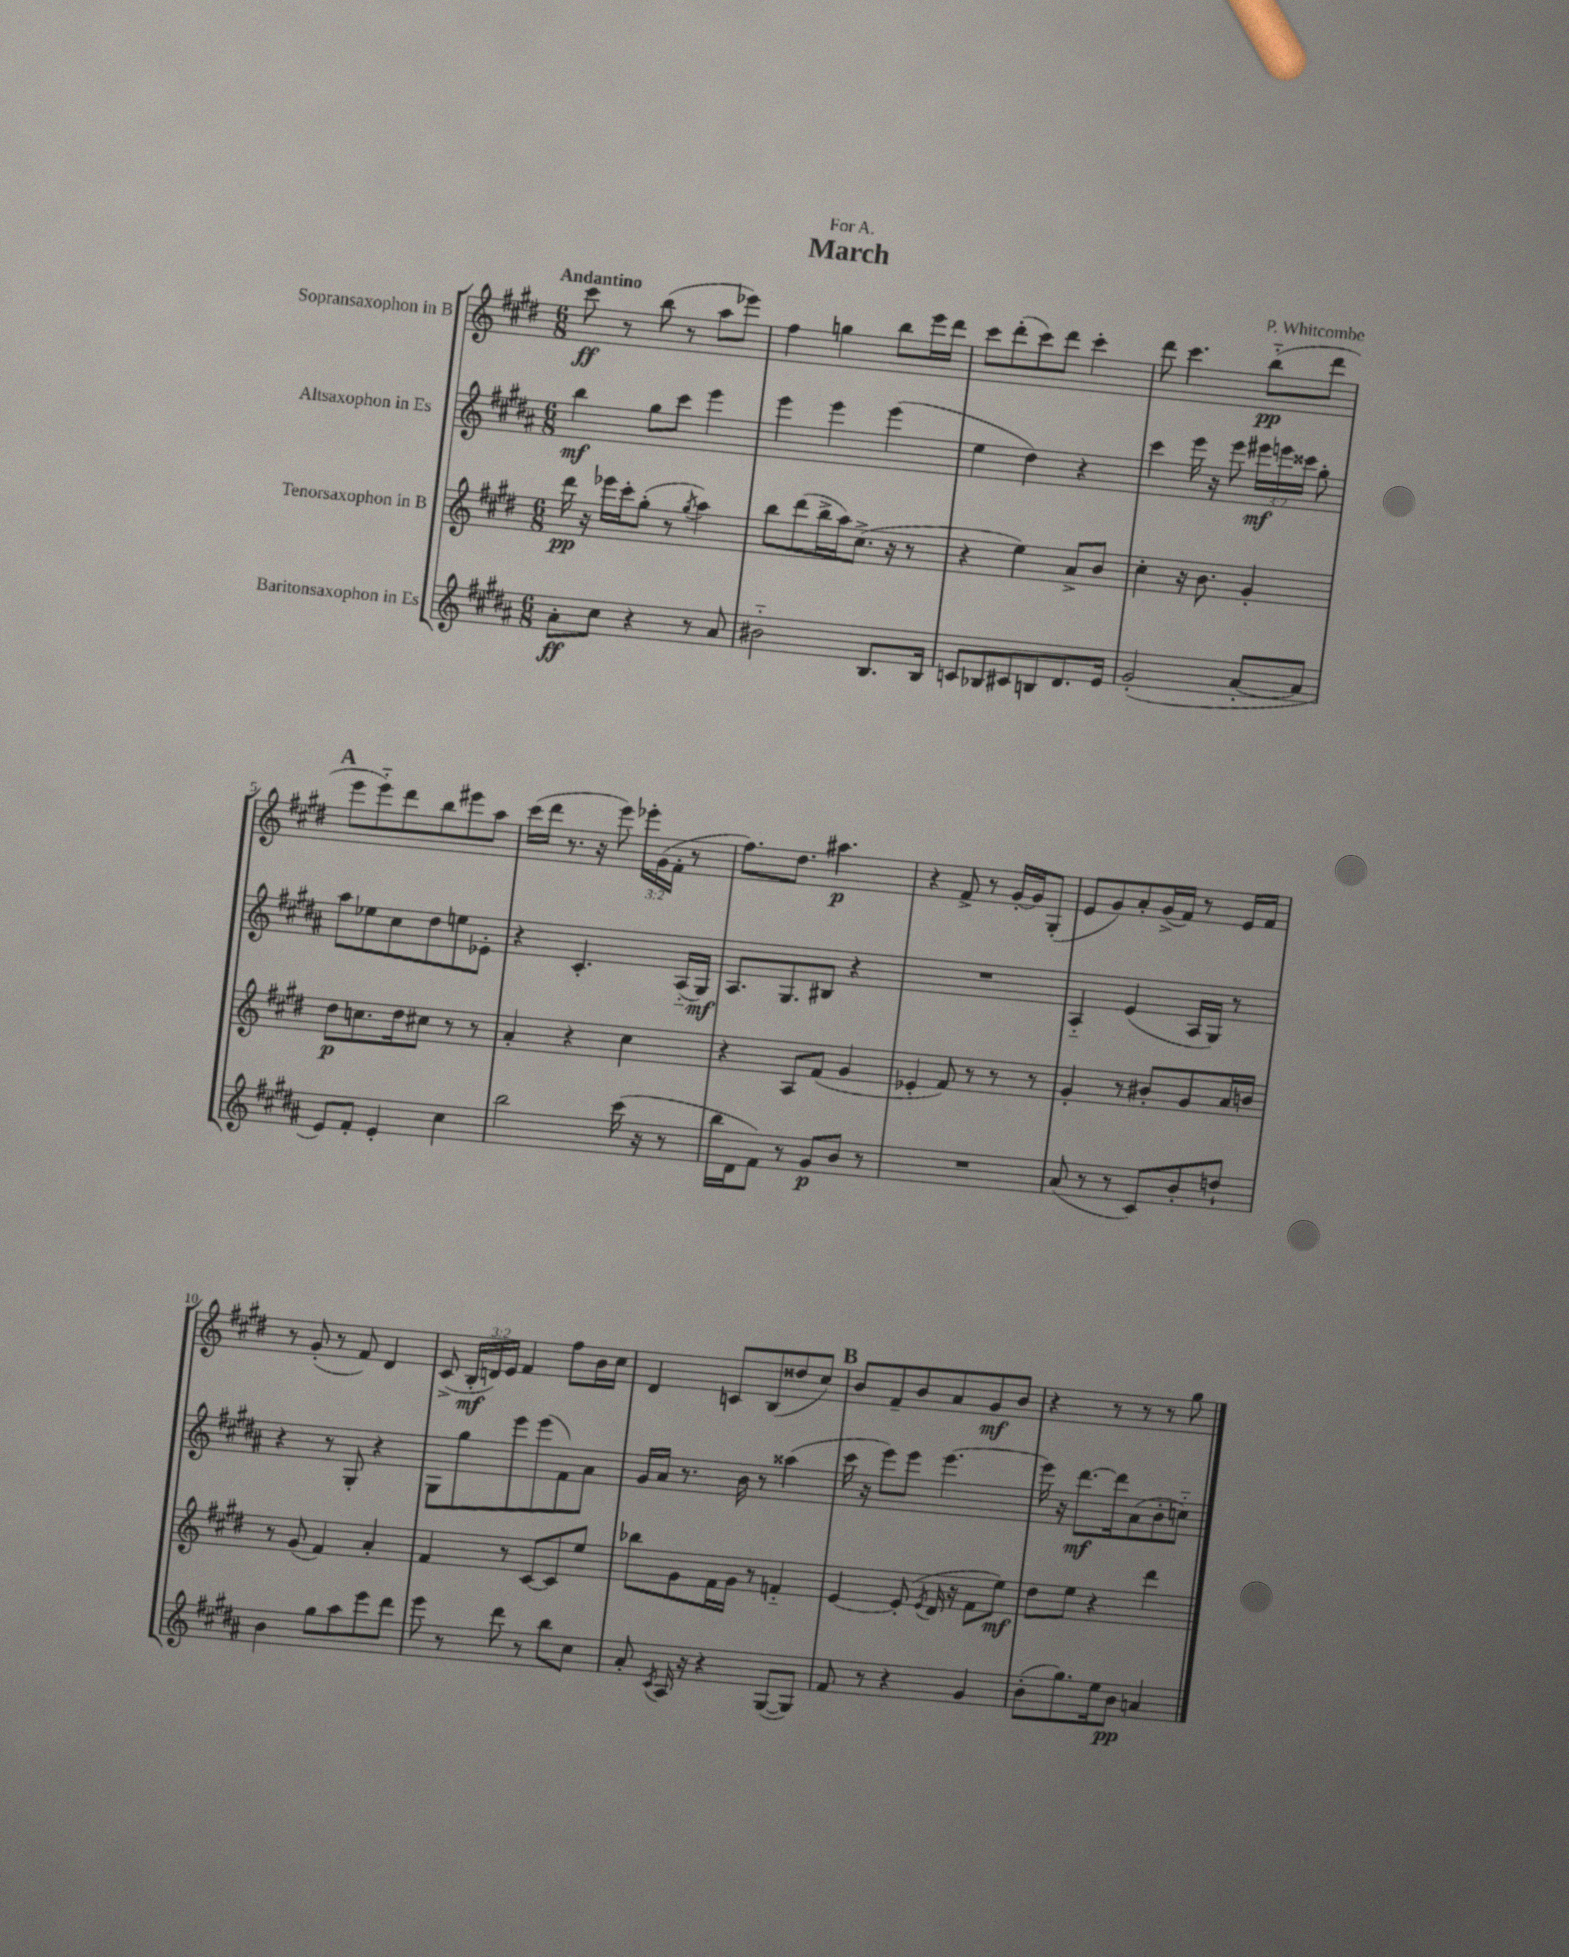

**kern	**kern	**kern	**kern
*staff4	*staff3	*staff2	*staff1
*clefG2	*clefG2	*clefG2	*clefG2
*k[f#c#g#d#a#]	*k[f#c#g#d#]	*k[f#c#g#d#a#]	*k[f#c#g#d#]
*M6/8	*M6/8	*M6/8	*M6/8
8a#'	16ddd#	4bb	8ccc#
.	16r	.	.
8cc#	16eee-	.	8r
.	16ccc#'	.	.
4r	(8gg#'	8gg#	(8bb
.	8r	8ccc#	8r
.	8qgg#	.	.
8r	4aa)	4eee	8aa
8a#	.	.	8eee-)
=	=	=	=
2b#'~	8bb	4eee	4ff#
.	(8ddd#	.	.
.	16bb^	4eee	4gg
.	16aa)	.	.
.	(8.cc#^	.	.
8.B	.	(4eee	8bb
.	16r	.	.
.	8r	.	16eee
16B	.	.	16ddd#
=	=	=	=
8c	4r	4ee	8ccc#
8B-	.	.	(8ddd#'
8c#	4ee)	4dd#)	8ccc#)
8B	.	.	8ddd#
8.d#	8a^	4r	4ccc#'
.	8b	.	.
16e	.	.	.
=	=	=	=
(2g#'	4cc#'	4ccc#	8ddd#
.	.	.	4.ccc#
.	16r	16eee	.
.	8.b	16r	.
.	.	8eee	.
[8a#'	4g#'	24eee#	(8bb'~
.	.	24eee	.
.	.	24ccc##	.
8a#]	.	8gg#'	8ddd#
=	=	=	=
8e)	8dd#	8aa#	8eee
8f#'	8.cc	8ee-	8eee'~)
4e'	.	8cc#	8ddd#
.	16dd#	.	.
.	8cc#	8dd#	8bb
4cc#	8r	8ee	8eee#
.	8r	8e-'	8aa
=	=	=	=
2bb	4a'	4r	(16ccc#
.	.	.	16ddd#
.	.	.	8.r
.	4r	4.c#'	.
.	.	.	16r
.	.	.	8eee)
(16ccc#	4cc#	.	24eee-'
.	.	.	(24g#
16r	.	.	.
.	.	.	24f#'
8r	.	(16A#'~	8r
.	.	16G#)	.
=	=	=	=
16bb	4r	8.A#	8.ff#)
16d#	.	.	.
8f#)	.	.	.
.	.	8.G#	8.dd#
8r	8A	.	.
8g#	(8f#	8B#	4.aa#
8b	4g#	4r	.
8r	.	.	.
=	=	=	=
2.r	4e-'	2.r	4r
.	8f#)	.	8f#^
.	8r	.	8r
.	8r	.	[16g#'
.	.	.	16g#]
.	8r	.	(8G#'
=	=	=	=
(8a#	4g#'	4A#'~	8e
8r	.	.	8g#)
8r	8r	(4e	8a'
8c#)	8b#'	.	(16g#^
.	.	.	16f#)
8b'	8g#	16A#	8r
.	.	16G#)	.
8dd`	16a	8r	16e
.	16b	.	16f#
=	=	=	=
4b	8r	4r	8r
.	(8g#	.	(8g#'
8gg#	4f#)	8r	8r
8aa#	.	8G#'	8f#)
8eee	4a'	4r	4d#
8ddd#	.	.	.
=	=	=	=
8eee	4f#	8G#	(8c#^
8r	.	8gg#	24B'
.	.	.	24d)
.	.	.	24e
8ddd#	8r	8eee	4f#
8r	[8c#	(8eee	.
8bb	8c#]	8f#)	8ff#
8cc#	8ee	8a#	16b
.	.	.	16cc#
=	=	=	=
8a#'	8bb-	16g#	4d#
.	.	16a#	.
8qc#	.	.	.
16A#	8g#	8.r	.
16r	.	.	.
4r	16f#	.	8c
.	16g#	16b	.
.	8r	8r	(8B
([8G#	4f'~	(4aa##	8dd##
8G#])	.	.	8cc#)
=	=	=	=
8f#	[4e	16ccc#	8b
.	.	16r	.
8r	.	8eee)	8f#~
4r	(8e']	8eee	8b
.	8qe	.	.
.	16d#	[4.eee	8a
.	16r	.	.
4g#	8f#	.	8g#
.	8ee)	.	8b
=	=	=	=
(8b'	8dd#	16eee]	4r
.	.	16r	.
8.gg#)	8ee	[8.ddd#	.
.	4r	.	8r
16ee	.	16ddd#]	.
8b	.	(8a#	8r
4a	4ddd#	8b'	8r
.	.	8cc'~)	8gg#
==	==	==	==
*-	*-	*-	*-
